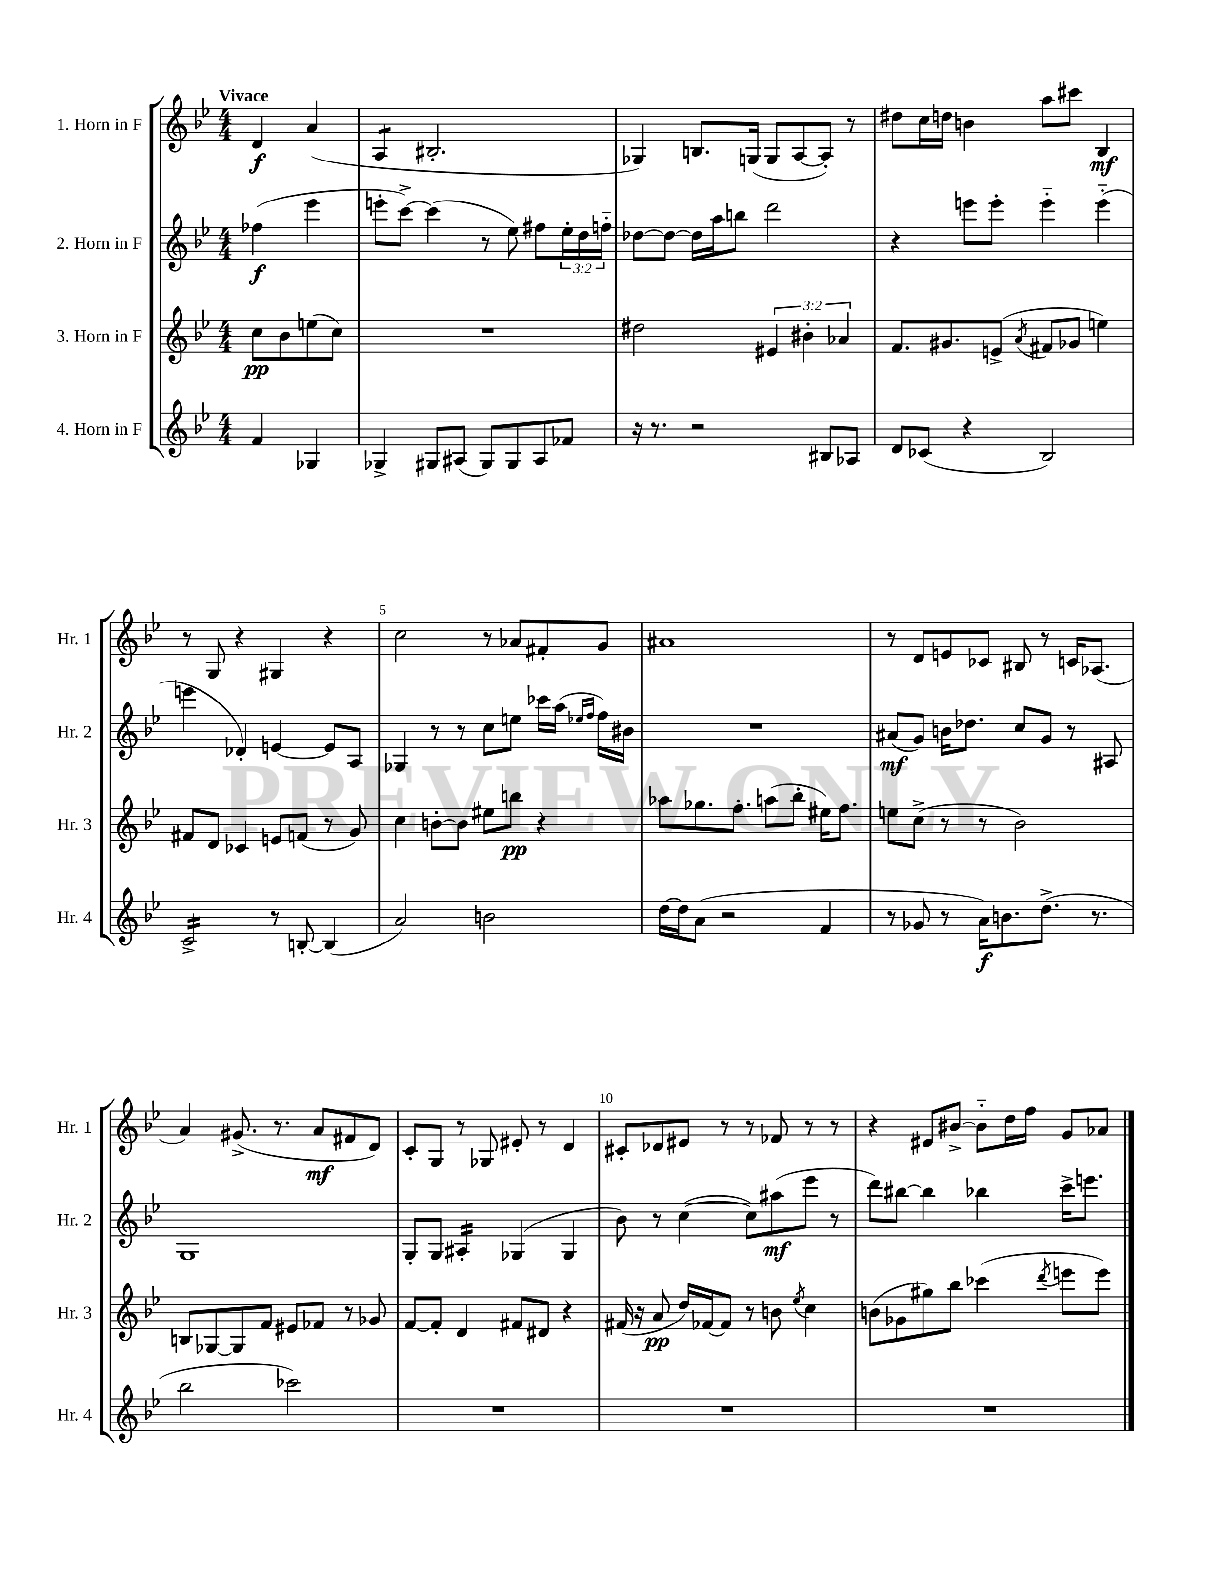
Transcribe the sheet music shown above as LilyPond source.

<<
\new StaffGroup <<
\new Staff = "s0" \with { instrumentName = "1. Horn in F" shortInstrumentName = "Hr. 1" } {
    \clef treble \key bes \major \numericTimeSignature \time 4/4 \partial 2 \tempo "Vivace"
    d'4\f a'4( |
    a4:8 bis2.-. |
    ges4) b8. g16( g8 a8~ a8-.) r8 |
    dis''8 c''16 d''16 b'4 a''8 cis'''8 bes4\mf |
    r8 g8 r4 gis4 r4 |
    c''2 r8 aes'8 fis'8-. g'8 |
    ais'1 |
    r8 d'8 e'8 ces'8 bis8 r8 c'16 aes8.( |
    a'4) gis'8.->( r8. a'8\mf fis'8 d'8) |
    c'8-. g8 r8 ges8 eis'8-. r8 d'4 |
    cis'8-. des'8 eis'8 r8 r8 fes'8 r8 r8 |
    r4 eis'8 bis'8~-> bis'8-_ d''16 f''16 g'8 aes'8 \bar "|." |
}
\new Staff = "s1" \with { instrumentName = "2. Horn in F" shortInstrumentName = "Hr. 2" } {
    \clef treble \key bes \major \numericTimeSignature \time 4/4 \override Staff.TupletNumber.text = #tuplet-number::calc-fraction-text \partial 2
    fes''4\f( ees'''4 |
    e'''8-. c'''8~->) c'''4( r8 ees''8) fis''8 \tuplet 3/2 { ees''16-. d''16 f''16-_ } |
    des''8~ des''8~ des''16 a''16 b''8 d'''2 |
    r4 e'''8 e'''8-. e'''4-_ e'''4-_( |
    e'''4 des'4-.) e'4~ e'8 a8 |
    ges4 r8 r8 c''8 e''8 ces'''16 a''16( \grace { ees''16 f''16 } f''16) bis'16 |
    R1 |
    ais'8\mf( g'8) b'16 des''8. c''8 g'8 r8 ais8 |
    g1 |
    g8-. g8 ais4:16-. ges4( ges4 |
    bes'8) r8 c''4~( c''8) ais''8\mf( ees'''8 r8 |
    d'''8) bis''8~ bis''4 bes''4 c'''16-> e'''8. \bar "|." |
}
\new Staff = "s2" \with { instrumentName = "3. Horn in F" shortInstrumentName = "Hr. 3" } {
    \clef treble \key bes \major \numericTimeSignature \time 4/4 \override Staff.TupletNumber.text = #tuplet-number::calc-fraction-text \partial 2
    c''8\pp bes'8 e''8( c''8) |
    R1 |
    dis''2 \tuplet 3/2 { eis'4 bis'4-. aes'4 } |
    f'8. gis'8. e'8->( \acciaccatura { a'8 } fis'8 ges'8 e''4) |
    fis'8 d'8 ces'4 e'8 f'8( r8 g'8) |
    c''4 b'8~-. b'8 eis''8 b''8\pp r4 |
    aes''8 ges''8. f''8.-. a''8( bes''8-. eis''16) f''8. |
    e''8 c''8->( r8 r8 bes'2) |
    b8 ges8~ ges8 f'8 eis'8 fes'8 r8 ges'8 |
    f'8~ f'8-. d'4 fis'8 dis'8 r4 |
    fis'16( r16 a'8\pp d''16) fes'16~ fes'8 r8 b'8 \acciaccatura { ees''8 } c''4 |
    b'8( ges'8 gis''8) bes''8 ces'''4( \acciaccatura { d'''8 } e'''8 e'''8) \bar "|." |
}
\new Staff = "s3" \with { instrumentName = "4. Horn in F" shortInstrumentName = "Hr. 4" } {
    \clef treble \key bes \major \numericTimeSignature \time 4/4 \partial 2
    f'4 ges4 |
    ges4-> gis8 ais8( gis8) gis8 ais8 fes'8 |
    r16 r8. r2 bis8 aes8 |
    d'8 ces'8( r4 bes2) |
    c'2:16-> r8 b8~-. b4( |
    a'2) b'2 |
    d''16~ d''16 a'8( r2 f'4 |
    r8 ges'8 r8 a'16\f) b'8. d''8.->( r8. |
    bes''2 ces'''2) |
    R1 |
    R1 |
    R1 \bar "|." |
}
>>
>>
\layout { \context { \Score \override BarNumber.break-visibility = ##(#f #t #t) barNumberVisibility = #(every-nth-bar-number-visible 5) } }
